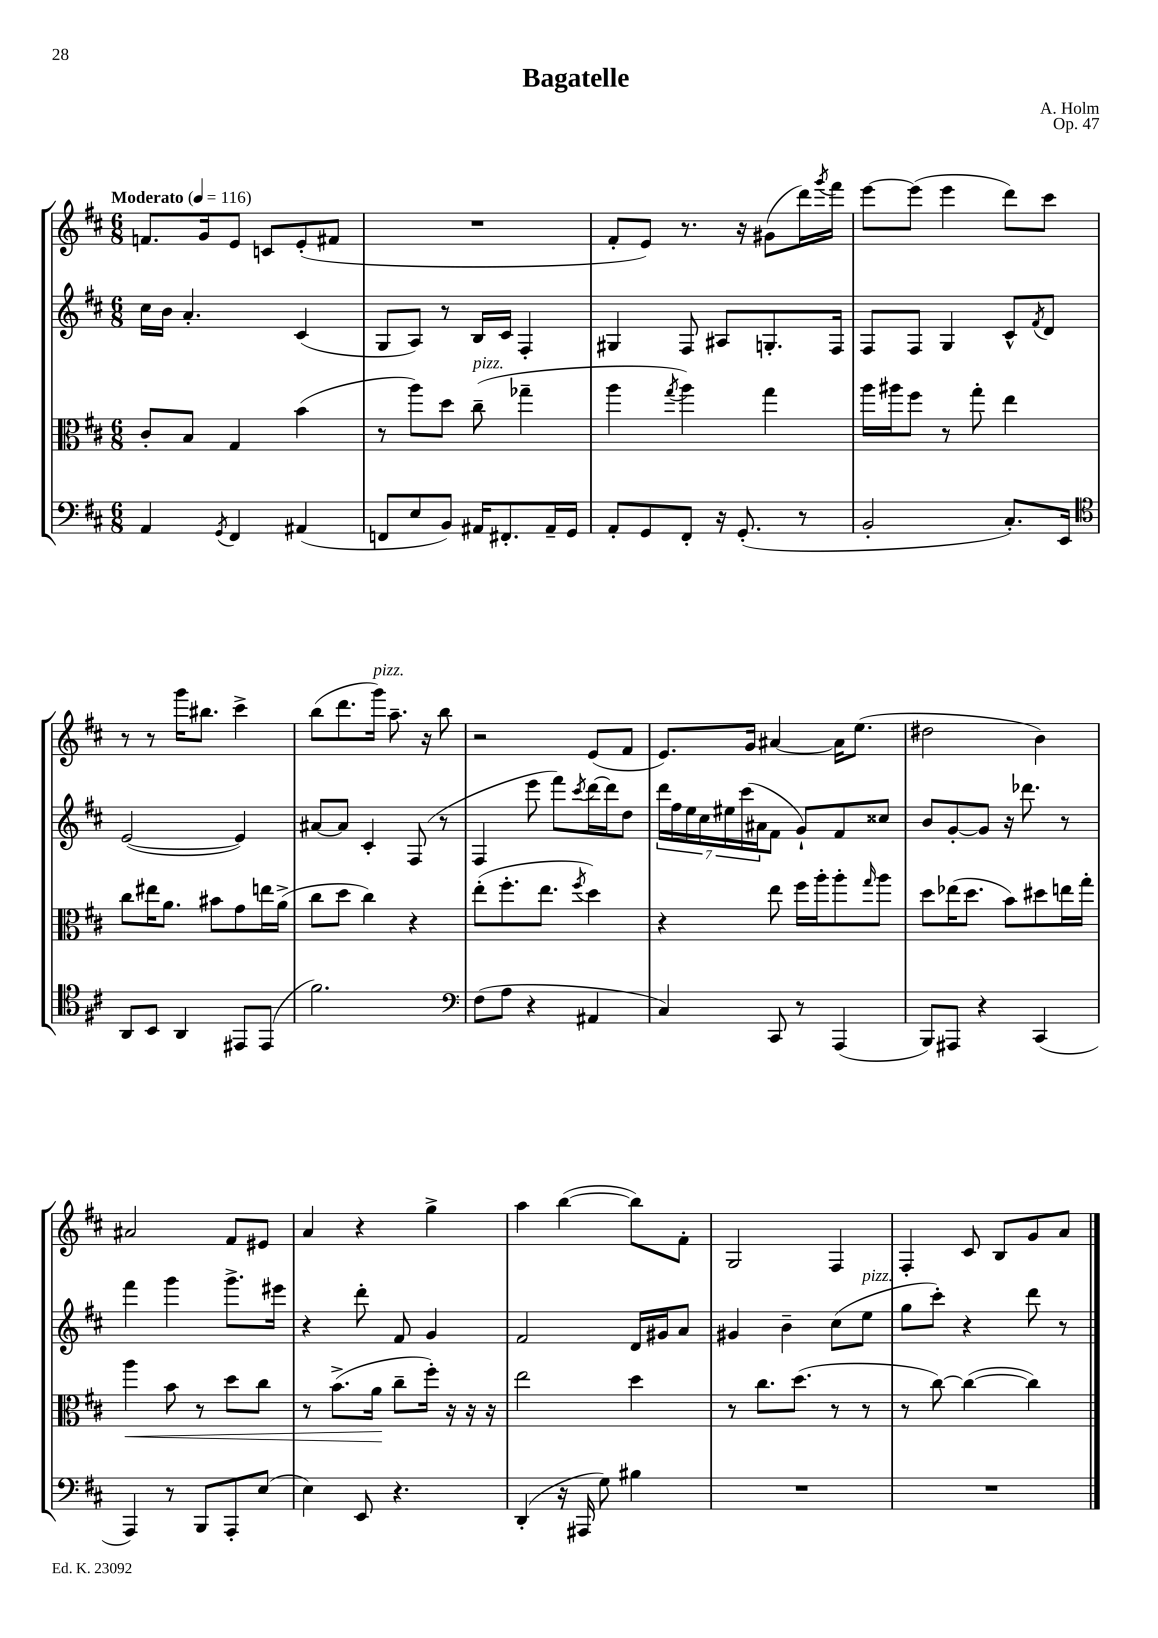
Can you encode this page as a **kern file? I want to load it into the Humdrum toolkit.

**kern	**kern	**kern	**kern
*staff4	*staff3	*staff2	*staff1
*clefF4	*clefC3	*clefG2	*clefG2
*k[f#c#]	*k[f#c#]	*k[f#c#]	*k[f#c#]
*M6/8	*M6/8	*M6/8	*M6/8
*MM116	*MM116	*MM116	*MM116
4AA	8c#'	16cc#	8.f
.	.	16b	.
.	8B	4.a'	.
.	.	.	16g
8qGG	.	.	.
4FF#	4G	.	8e
.	.	.	8c
(4AA#	(4b	(4c#	(8e'
.	.	.	8f#
=	=	=	=
8FF	8r	8G	2.r
8E	8aa)	8A)	.
8BB)	8dd	8r	.
16AA#	(8cc#~	16B	.
8.FF#'	.	16c#	.
.	4gg-~	4F#'	.
16AA#~	.	.	.
16GG	.	.	.
=	=	=	=
8AA'	4aa	4G#	8f#'
8GG	.	.	8e)
.	8qgg	.	.
8FF#'	4aa)	8F#	8.r
16r	.	8A#	.
(8.GG'	.	.	16r
.	4gg	8.G'	(8g#
8r	.	.	16ddd)
.	.	.	8qggg
.	.	16F#	16fff#
=	=	=	=
2BB'	16aa	8F#	[8eee
.	16aa#	.	.
.	8ff#	8F#	(8eee]
.	8r	4G	4eee
.	8gg'	.	.
8.C#')	4ee	8c#^^	8ddd)
.	.	8qf#	.
.	.	8d	8ccc#
16EE	.	.	.
=	=	=	=
*clefC4	*	*	*
8AA	8cc#	([2e	8r
8BB	16ee#	.	8r
.	8.a	.	.
4AA	.	.	16ggg
.	.	.	8.bb#
.	8b#	.	.
8EE#	8g	4e])	4ccc#^
(8EE#	16ee	.	.
.	(16a^	.	.
=	=	=	=
2.f#)	8cc#	[8a#	(8bb
.	8dd	8a#]	8.ddd
.	4cc#)	4c#'	.
.	.	.	16ggg)
.	.	.	8.aa~
.	4r	(8F#	.
.	.	.	16r
.	.	8r	8bb
=	=	=	=
*clefF4	*	*	*
(8F#	(8ee'	4F#	2r
8A	8.ff#'	.	.
4r	.	8eee	.
.	8.ee	.	.
.	.	8fff#)	.
.	8qff#	8qccc#	.
4AA#	4dd)	[16ddd	(8e
.	.	16ddd]	.
.	.	8dd	8f#
=	=	=	=
4C#)	4r	28ddd	8.e)
.	.	28ff#	.
.	.	28ee	.
.	.	28cc#	.
.	.	28ee#	.
.	.	(28ccc#	.
.	.	.	16g
.	.	28a#	.
8CC#	8ee	8f#	[4a#
8r	16ff#	8g`)	.
.	16aa'	.	.
(4AAA	8aa'	8f#	16a#]
.	.	.	(8.ee
.	16qqgg	.	.
.	8aa	8cc##	.
=	=	=	=
8BBB)	8dd	8b	2dd#
8AAA#	(16ee-	[8g'	.
.	8.dd	.	.
4r	.	8g]	.
.	8b)	16r	.
.	.	8.ddd-	.
(4CC#	8dd#	.	4b)
.	16ee	8r	.
.	16gg'	.	.
=	=	=	=
4AAA)	4aa	4fff#	2a#
8r	8b	4ggg	.
8BBB	8r	.	.
8AAA'	8dd	8.ggg^	8f#
(8E	8cc#	.	8e#
.	.	16eee#	.
=	=	=	=
4E)	8r	4r	4a
.	(8.b^	.	.
8EE	.	8ddd'	4r
.	16a	.	.
4.r	8cc#~	8f#	.
.	16ff#')	4g	4gg^
.	16r	.	.
.	16r	.	.
.	16r	.	.
=	=	=	=
(4DD'	2ee	2f#	4aa
16r	.	.	([4bb
16AAA#	.	.	.
8G)	.	.	.
4B#	4dd	16d	8bb])
.	.	16g#	.
.	.	8a	8f#'
=	=	=	=
2.r	8r	4g#	2G
.	8.cc#	.	.
.	.	4b~	.
.	(8.dd	.	.
.	8r	(8cc#	4F#
.	8r	8ee	.
=	=	=	=
2.r	8r	8gg	4F#'
.	[8cc#)	8ccc#')	.
.	(4cc#_	4r	8c#
.	.	.	8B
.	4cc#])	8ddd	8g
.	.	8r	8a
==	==	==	==
*-	*-	*-	*-
